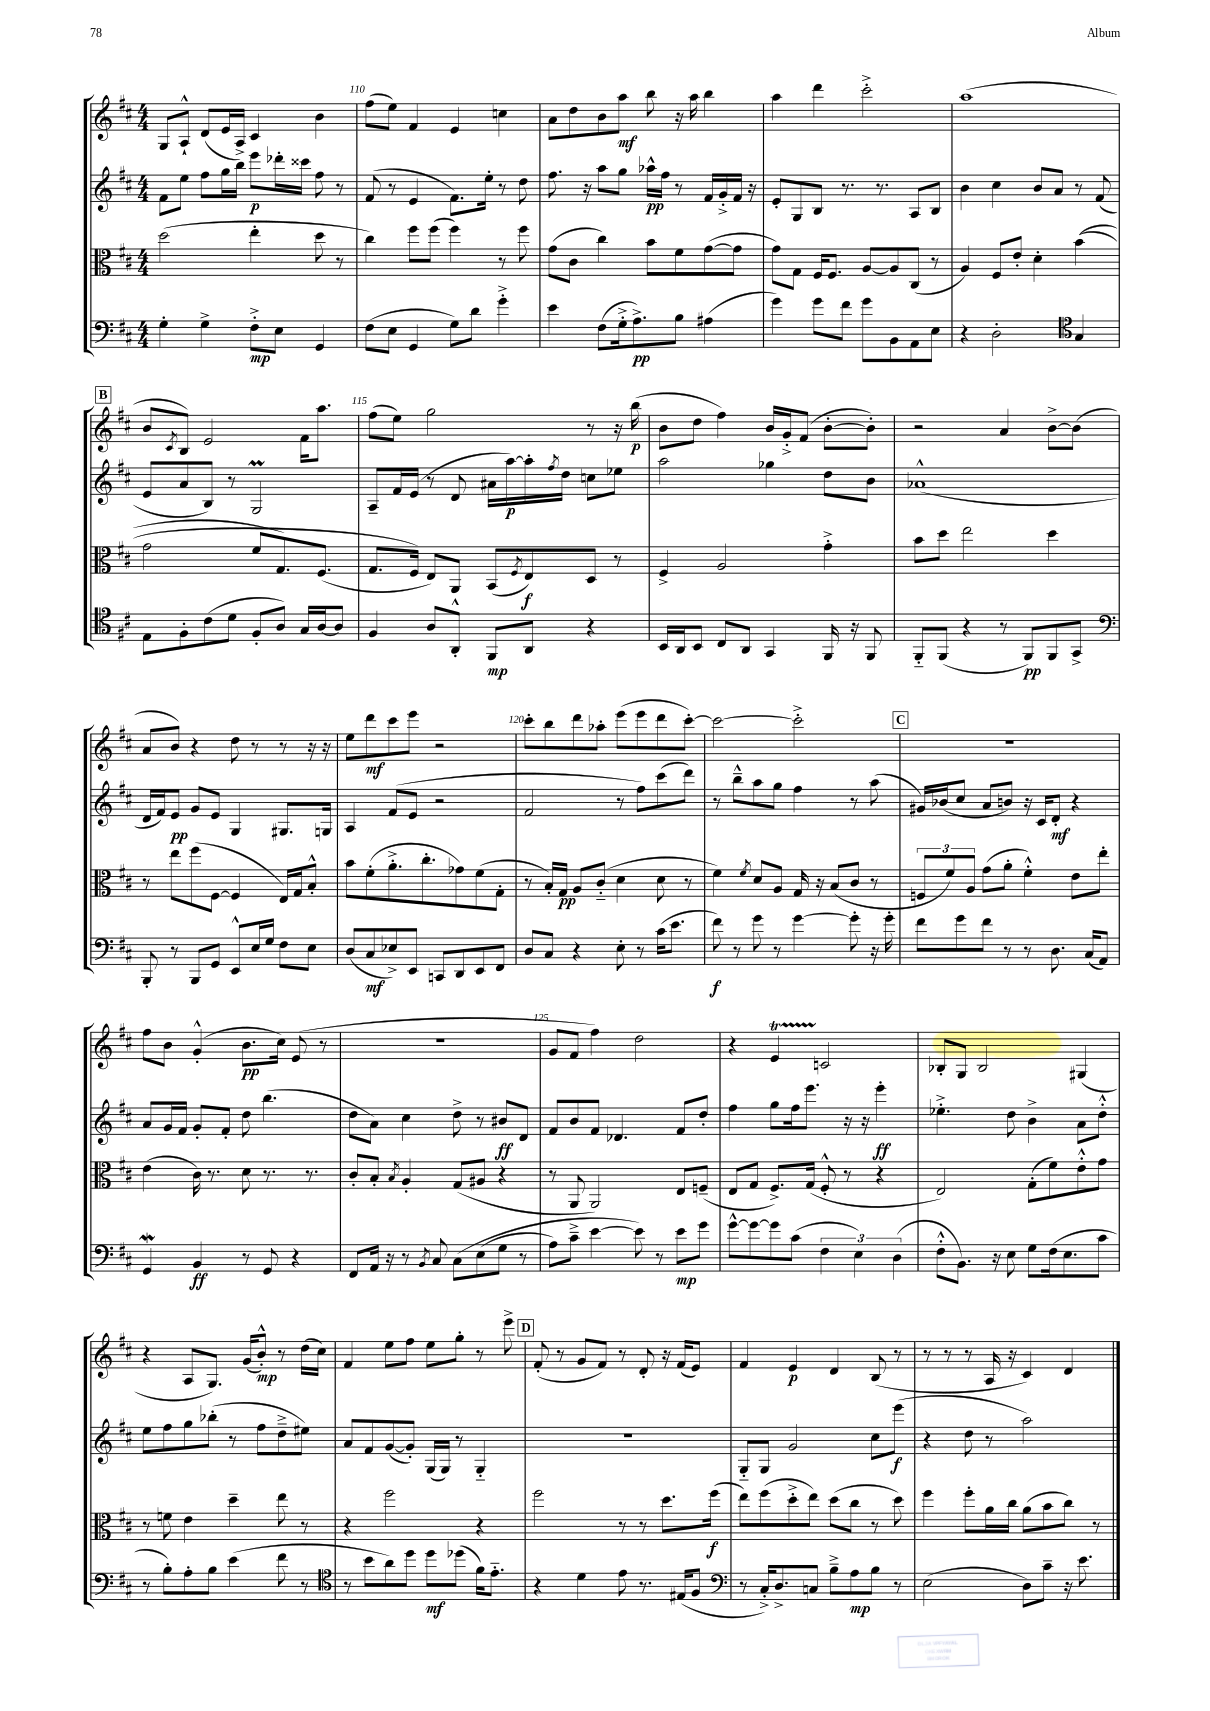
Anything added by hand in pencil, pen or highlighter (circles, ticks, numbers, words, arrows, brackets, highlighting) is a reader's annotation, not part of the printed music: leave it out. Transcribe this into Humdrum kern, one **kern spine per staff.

**kern	**kern	**kern	**kern
*staff4	*staff3	*staff2	*staff1
*clefF4	*clefC3	*clefG2	*clefG2
*k[f#c#]	*k[f#c#]	*k[f#c#]	*k[f#c#]
*M4/4	*M4/4	*M4/4	*M4/4
4G'\	(2dd\	8f#\L	8G/L
.	.	8ee\J	8A`^^/J
4G^\	.	8ff#\L	(8d/L
.	.	16gg\L	16e/L
.	.	16bb\JJ	16A^/JJ)
8F#'^\L	4ee'\	8eee\L	4c#/
8E\J	.	16ddd-'\L	.
.	.	16ccc##\JJ	.
4GG/	8dd\	8ff#\	4b\
.	8r	8r	.
=	=	=	=
(8F#\L	4cc#\)	(8f#/	(8ff#\L
8E\J	.	8r	8ee\J)
4GG/	8ff#\L	4e/	4f#/
.	(8ff#\J	.	.
8G\L)	4ff#\)	8.f#\L)	4e/
8d\J	.	.	.
.	.	16ee'\Jk	.
4g'^\	8r	8r	4cc\
.	8ff#\	8dd\	.
=	=	=	=
4e\	(8g\L	8.ff#\	8a\L
.	8c#\J	.	8dd\
.	.	16r	.
(8F#\L	4cc#\)	8aa\L	8b\
16G'^\k	.	8gg\J	8aa\J
8.A^\)	.	.	.
.	8b\L	16aa-^^\LL	8bb\
.	.	16ff#\JJ	.
8B\J	8f#\	8r	16r
.	.	.	16aa\
(4A#\	([8g\	16f#/LL	4bb\
.	.	16g'^/	.
.	8g\]J	16f#/JJ	.
.	.	16r	.
=	=	=	=
4g\)	8g\L)	8e'/L	4aa\
.	8G\J	8G/	.
8g\L	16F#/LK	8B/J	4ddd\
.	8.F#/J	.	.
8f#\J	.	8.r	.
8g\L	[8A/L	.	2ccc#'^\
.	.	8.r	.
8BB\	8A/]	.	.
8AA\	(8C#/J	8A/L	.
8E\J	8r	8B/J	.
=	=	=	=
4r	4A/)	4b\	(1aa
2D'\	8F#/L	4cc#\	.
.	8e'/J	.	.
.	4d'\	8b/L	.
.	.	8a/J	.
*clefC4	*	*	*
4G/	&((4b\	8r	.
.	.	(8f#/	.
=	=	=	=
8E\L	2g\	8e/L	8b/L
.	.	.	8qc#/
8F#'\	.	8a/	8B/J)
(8c#\	.	8B/J)	2e/
8d\J	.	8r	.
8F#'/L	8f#/L	2G/	.
8A/J)	8.G/)	.	.
16G/LL	.	.	16f#\LK
[16A/J	(8.F#/J	.	8.aa\J
8A/]J	.	.	.
=	=	=	=
4F#/	8.G/L	8A~/L	(8ff#\L
.	.	16f#/L	8ee\J)
.	16F#/Jk&)	(16e/JJ	.
8A/L	8E/L)	8r	2gg\
8AA'^^/J	8AA/J	8d/	.
8FF#/L	(8BB/L	16a#\LL	.
.	.	[16aa\)	.
.	8qF#/	.	.
8AA/J	8E/)	16aa'\]	.
.	.	8qff#/	.
.	.	16dd\JJ	.
4r	8D/J	8cc\L	8r
.	8r	8ee-\J	16r
.	.	.	(16bb\
=	=	=	=
16BB/LL	4F#^/	2aa\	8b\L
16AA/J	.	.	.
8BB/J	.	.	8dd\J
8C#/L	2A/	.	4ff#\)
8AA/J	.	.	.
4GG/	.	4gg-\	16b/LL
.	.	.	16g'^/J
.	.	.	(8f#/J
16FF#/	4g'^\	8dd\L	[8b'\L
16r	.	.	.
8FF#/	.	8b\J	8b'\]J)
=	=	=	=
8FF#'~/L	8b\L	(1a-^^	2r
(8FF#/J	8dd\J	.	.
4r	2ee\	.	.
8r	.	.	4a/
8FF#/L)	.	.	.
8FF#/	4dd\	.	[8b^\L
8GG^/J	.	.	(8b\]J
=	=	=	=
*clefF4	*	*	*
8BBB'/	8r	16d/LL	8a/L
.	.	16f#/J)	.
8r	8ee\L	8e/J	8b/J)
8BBB/L	(8ff#\	8g/L	4r
8GG/J	[8F#\J	8e/J	.
8EE^^/L	4F#/]	4G/	8dd\
16E/L	.	.	8r
16G/JJ	.	.	.
8F#\L	16E/LL)	8.G#/L	8r
.	16G/J	.	.
8E\J	8B'^^/J	.	16r
.	.	16G/Jk	16r
=	=	=	=
(8D/L	8b\L	4A/	8ee\L
8C#/	(8f#'\	.	8ddd\
8E-^/)	8.a'^\	(8f#/L	8ccc#\
8EE/J	.	8e/J	8eee\J
.	8.cc#'\	.	.
8CC/L	.	2r	2r
8DD/	8g-\)	.	.
8EE/	(8f#\	.	.
8FF#/J	8G'\J	.	.
=	=	=	=
8D/L	8r	2f#/	8ccc#'\L
8C#/J	16B'/LL)	.	8bb\
.	16G/JJ	.	.
4r	8A/L	.	8ddd\
.	(8c#'~/J	.	8aa-'\J
8E'\	4d\	8r	(8eee\L
8r	.	8ff#\L)	8eee\
(16c#\LK	8d\	(8ccc#\	8ddd\
8.e\J	.	.	.
.	8r	8ddd\J)	[8ccc#'\J)
=	=	=	=
8f#\)	4f#\)	8r	2ccc#\_
8r	.	8bb~^^\L	.
.	8qf#/	.	.
8g\	8d/L	8aa\	.
8r	8A/J	8gg\J	.
[4g\	16G/	4ff#\	2ccc#'^\]
.	16r	.	.
.	(8B/L	.	.
8g'\]	8c#/J	8r	.
16r	8r	(8aa\	.
16g'\	.	.	.
=	=	=	=
8f#\L	12F/L	16g#/LL)	1r
.	.	(16b-/J	.
.	12f#/)	.	.
8g\	.	8cc#/J	.
.	12A/J	.	.
8f#\J	(8g\L	8a/L	.
8r	8a'\J	8b/J)	.
8r	4f#'^^\)	16r	.
.	.	16c#/LK	.
8.D\	.	8d'/J	.
.	8e\L	4r	.
(16C#/LK	.	.	.
8AA/J)	8ee'\J	.	.
=	=	=	=
4GG/	(4e\	8a/L	8ff#\L
.	.	16g/L	8b\J
.	.	16f#/JJ	.
4BB/	16c#\)	8g'/L	(4g'^^/
.	8.r	.	.
.	.	8f#'/J	.
8r	8d\	8dd\	8.b\L
8GG/	8.r	(4.bb\	.
.	.	.	16cc#\Jk)
4r	.	.	(8e/
.	8.r	.	.
.	.	.	8r
=	=	=	=
8FF#/L	8c#'/L	8dd\L	1r
16AA/Jk	8B'/J	8a\J)	.
16r	.	.	.
.	8qB/	.	.
8r	4A'/	4cc#\	.
8qBB/	.	.	.
8C#/	.	.	.
&(8C#\L	(8G/L	8dd^\	.
(8E\	8A#/J	8r	.
8G\J	4r	8b#/L	.
8r	.	8d/J	.
=	=	=	=
8A\L)	8r	8f#/L	8g/L
8c#~^\J	8AA/	8b/	8f#/J
[4e\	2AA/)	8f#/J	4ff#\)
.	.	4.d-/	.
8e\]&)	.	.	2dd\
8r	.	.	.
8e\L	8E/L	8f#/L	.
8g\J	(8F~/J	8dd'/J	.
=	=	=	=
[8g^^\L	8E/L	4ff#\	4r
8g\_	8G/J	.	.
8g\]	8.F#^/L)	8gg\L	4e/
(8c#\J	.	16ff#\k	.
.	(16G/Jk	8.eee\J	.
6F#\	8F#'^^/	.	2c/
.	8r	16r	.
6E\)	.	.	.
.	.	16r	.
.	4r	4eee'\	.
(6D\	.	.	.
=	=	=	=
8F#'^^\L	2E/)	4.ee-'^\	8B-'/L
8.BB\J)	.	.	8G/J
.	.	.	2B-/
16r	.	.	.
8E\	.	8dd\	.
8G\L	(8G'\L	4b^\	.
(16F#\k	8f#\)	.	.
8.E\	.	.	.
.	8e'^^\	8a\L	(4G#/
8c#\J	8g\J	8dd'^^\J	.
=	=	=	=
8r	8r	8ee\L	4r
8B'\L)	8f\	8ff#\	.
8A'\	4e\	8gg\	8A/L
8B\J	.	(8bb-'\J	8.G/J)
(4e\	4dd~\	8r	.
.	.	.	(16g/LK
.	.	8ff#\L	8b'^^/J)
8f#\	8ee\	8dd~^\	8r
8r	8r	8ee#\J)	(16dd\LL
.	.	.	16cc#\JJ)
=	=	=	=
*clefC4	*	*	*
8r	4r	8a/L	4f#/
8b\L	.	8f#/	.
8a\)	2ff#\	([8g/	8ee\L
8dd\J	.	8g'/]J)	8ff#\J
8dd\L	.	(16G/LL	8ee\L
.	.	16G/JJ)	.
(8dd-\J	.	8r	8gg'\J
16f#\LK)	4r	4G'~/	8r
8.e'~\J	.	.	.
.	.	.	8eee^\
=	=	=	=
4r	2ff#\	1r	(8f#'/
.	.	.	8r
4d\	.	.	8g/L
.	.	.	8f#/J)
8e\	8r	.	8r
8.r	8r	.	8d'/
.	8.dd\L	.	16r
(16E#/LK	.	.	(16f#/LK
8F#/J	.	.	8e/J)
.	(16ff#\Jk	.	.
=	=	=	=
*clefF4	*	*	*
8r	8ee\L)	8G'~/L	4f#/
16C#'^/LK)	(8ff#\	8G/J	.
8.D^/	.	.	.
.	8dd'^\	2g/	4e/
8C/J	8ee\J)	.	.
8B~^\L	(8dd\L	.	4d/
8A\	8cc#\J	.	.
8B\J	8r	8cc#\L	(8B/
8r	8dd\)	(8eee\J	8r
=	=	=	=
(2E\	4ff#\	4r	8r
.	.	.	8r
.	8ff#'\L	8dd\	8r
.	16a\L	8r	16A/
.	16cc#\JJ	.	16r
8D\L)	(8a\L	2aa\)	4c#/)
8c#~\J	8b\	.	.
16r	8cc#\J)	.	4d/
8.e\	.	.	.
.	8r	.	.
==	==	==	==
*-	*-	*-	*-
